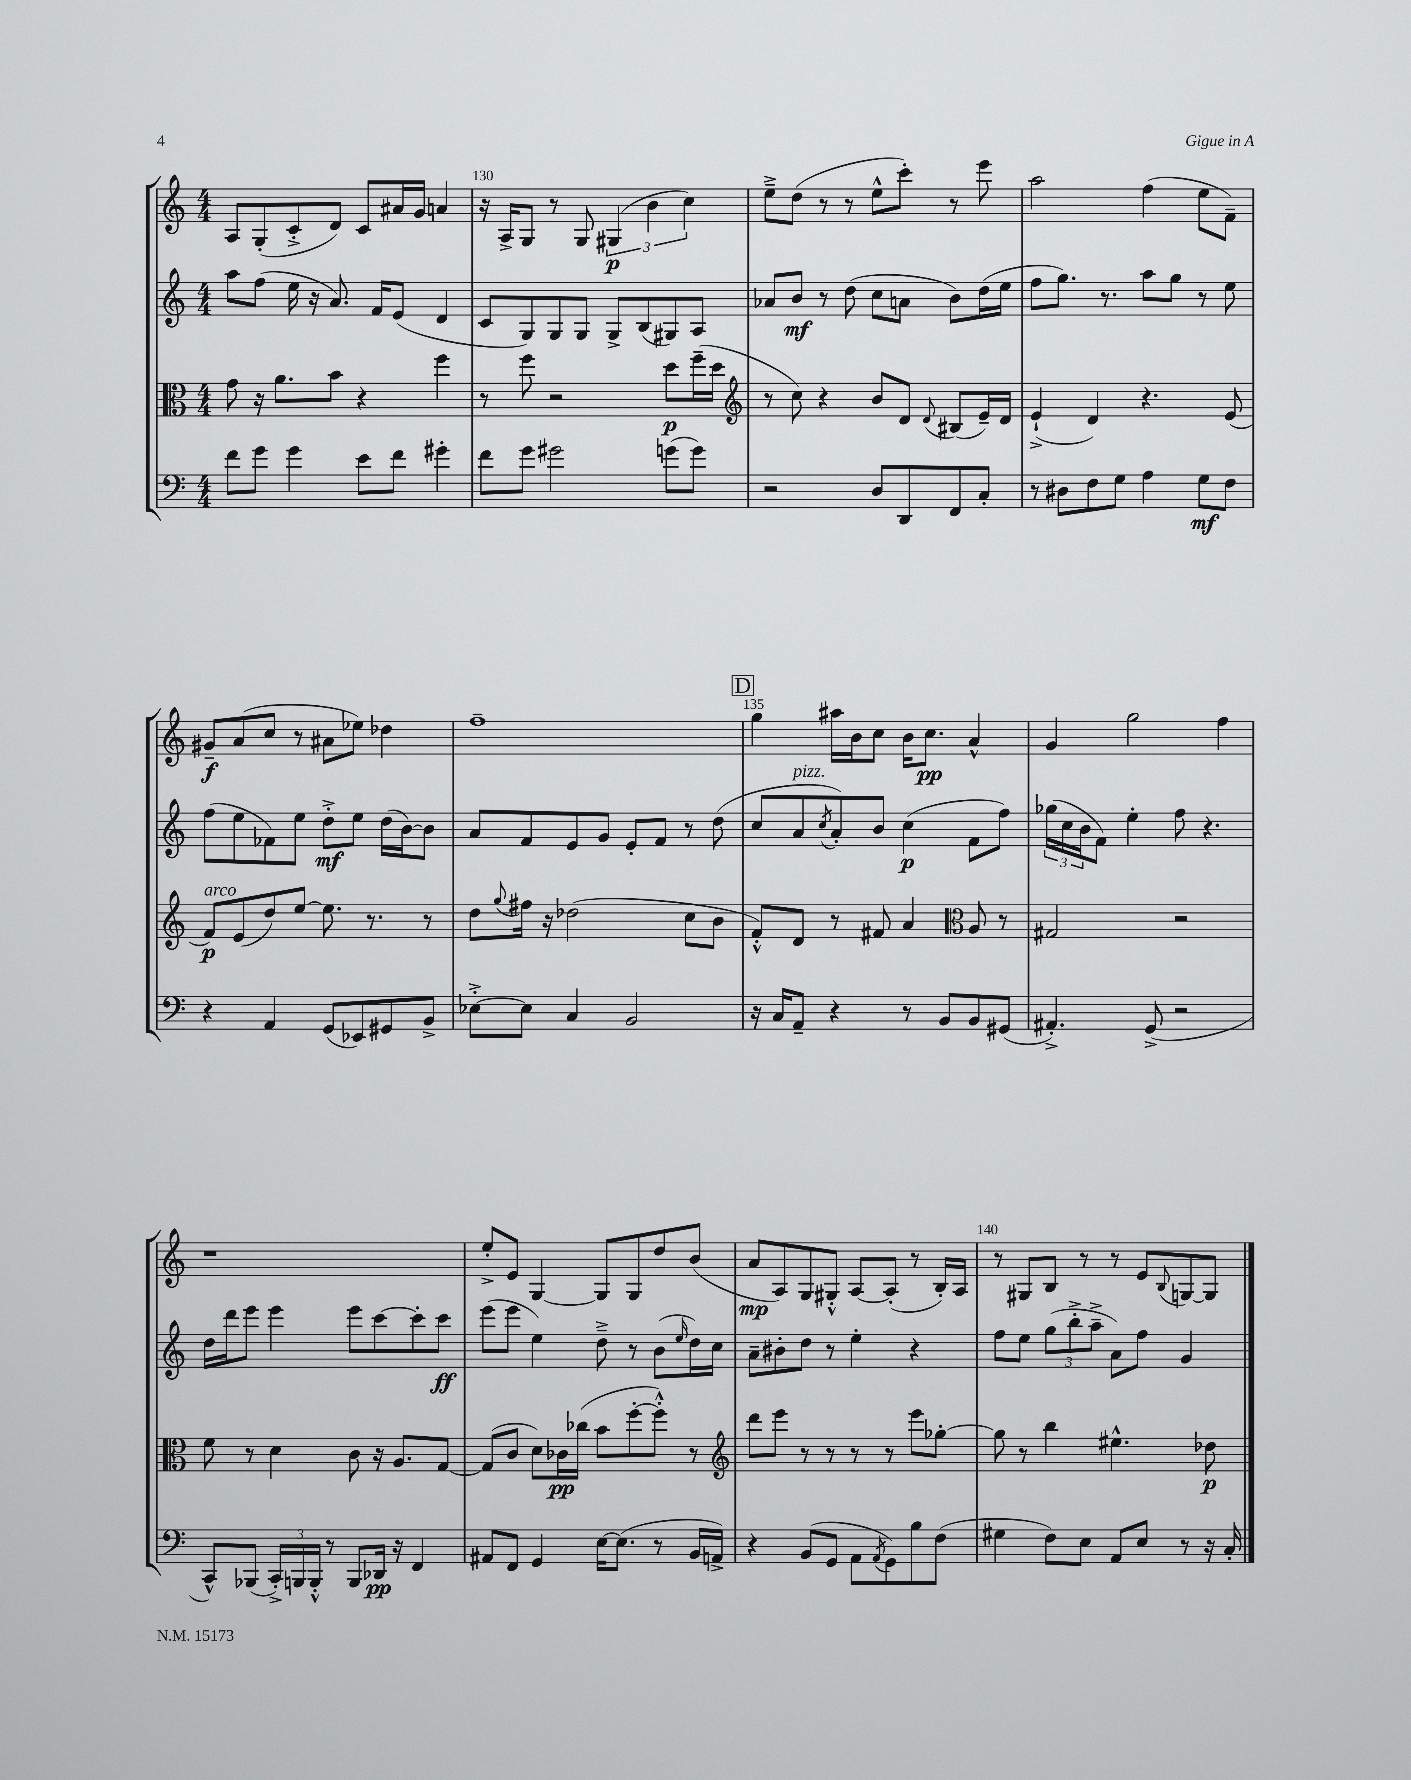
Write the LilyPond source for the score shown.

<<
\new StaffGroup <<
\new Staff = "s0" {
    \clef treble \key c \major \numericTimeSignature \time 4/4
    a8 g8-.( c'8-.-> d'8) c'8 ais'16 g'16 a'4 |
    r16 a16-> g8 r8 g8 \tuplet 3/2 { gis4\p( b'4 c''4) } |
    e''8---> d''8( r8 r8 e''8-^ c'''8-.) r8 e'''8 |
    a''2 f''4( e''8 f'8--) |
    gis'8--\f a'8( c''8 r8 ais'8 ees''8) des''4 |
    f''1-- |
    \mark \markup { \box "D" } g''4 ais''16 b'16 c''8 b'16 c''8.\pp a'4-^ |
    g'4 g''2 f''4 |
    r1 |
    e''8-.-> e'8 g4~ g8 g8 d''8 b'8( |
    a'8\mp a8) g8 gis8-.-^ a8~ a8-.( r8 b16-.) a16 |
    r8 gis8 b8 r8 r8 e'8 \appoggiatura { b8 } g8~ g8 \bar "|." |
}
\new Staff = "s1" {
    \clef treble \key c \major \numericTimeSignature \time 4/4
    a''8 f''8( e''16 r16 a'8.) f'16 e'8( d'4 |
    c'8 g8) g8 g8 g8-> b8( gis8) a8 |
    aes'8 b'8\mf r8 d''8( c''8 a'8 b'8) d''16( e''16 |
    f''8 g''8.) r8. a''8 g''8 r8 e''8 |
    f''8( e''8 fes'8) e''8 d''8-.->\mf e''8 d''16( b'16~) b'8 |
    a'8 f'8 e'8 g'8 e'8-. f'8 r8 d''8( |
    \mark \markup { \box "D" } c''8 a'8^\markup { \italic "pizz." } \acciaccatura { c''8 } a'8-.) b'8 c''4\p( f'8 f''8) |
    \tuplet 3/2 { ges''16( c''16 b'16 } f'8) e''4-. f''8 r4. |
    d''16 d'''16 e'''8 e'''4 e'''8 c'''8~ c'''8-. c'''8\ff |
    e'''8( e'''8 e''4) d''8---> r8 b'8( \grace { e''16 } d''16) c''16 |
    a'8-- bis'8-. d''8 r8 e''4-. r4 |
    f''8 e''8 \tuplet 3/2 { g''8( b''8-.-> a''8---> } a'8) f''8 g'4 \bar "|." |
}
\new Staff = "s2" {
    \clef alto \key c \major \numericTimeSignature \time 4/4
    g'8 r16 a'8. b'8 r4 f''4 |
    r8 f''8 r2 d''8\p f''16--( d''16 |
    \clef treble r8 c''8) r4 b'8 d'8 \appoggiatura { d'8 } bis8( e'16--) d'16 |
    e'4-!->( d'4) r4. e'8( |
    f'8\p^\markup { \italic "arco" }) e'8( d''8) e''8~ e''8. r8. r8 |
    d''8 \appoggiatura { g''8 } fis''16 r16 des''2( c''8 b'8 |
    \mark \markup { \box "D" } f'8-.-^) d'8 r8 fis'8 a'4 \clef alto a8 r8 |
    gis2 r2 |
    f'8 r8 d'4 c'8 r16 a8. g8~ |
    g8( c'8 d'8) ces'16\pp ces''16( b'8 f''8~-. f''8-.-^) r8 |
    \clef treble d'''8 e'''8 r8 r8 r8 r8 e'''8 ges''8~-. |
    ges''8 r8 b''4 eis''4.-^ des''8\p \bar "|." |
}
\new Staff = "s3" {
    \clef bass \key c \major \numericTimeSignature \time 4/4
    f'8 g'8 g'4 e'8 f'8 gis'4-. |
    f'8 g'8 gis'2 g'8( g'8) |
    r2 d8 d,8 f,8 c8-. |
    r8 dis8 f8 g8 a4 g8\mf f8 |
    r4 a,4 g,8( ees,8) gis,8 b,8-> |
    ees8~-.-> ees8 c4 b,2 |
    \mark \markup { \box "D" } r16 c16 a,8-- r4 r8 b,8 b,8 gis,8( |
    ais,4.-.->) g,8->( r2 |
    c,8-^) bes,,8( \tuplet 3/2 { c,16-.->) b,,16 b,,16-.-^ } r8 b,,8 des,16\pp r16 f,4 |
    ais,8 f,8 g,4 e16~ e8.( r8 b,16 a,16->) |
    r4 b,8( g,8 a,8 \acciaccatura { a,8 } g,8) b8 f8( |
    gis4 f8) e8 a,8 e8 r8 r16 c16-. \bar "|." |
}
>>
>>
\layout { \context { \Score currentBarNumber = #129 \override BarNumber.break-visibility = ##(#f #t #t) barNumberVisibility = #(every-nth-bar-number-visible 5) } }
